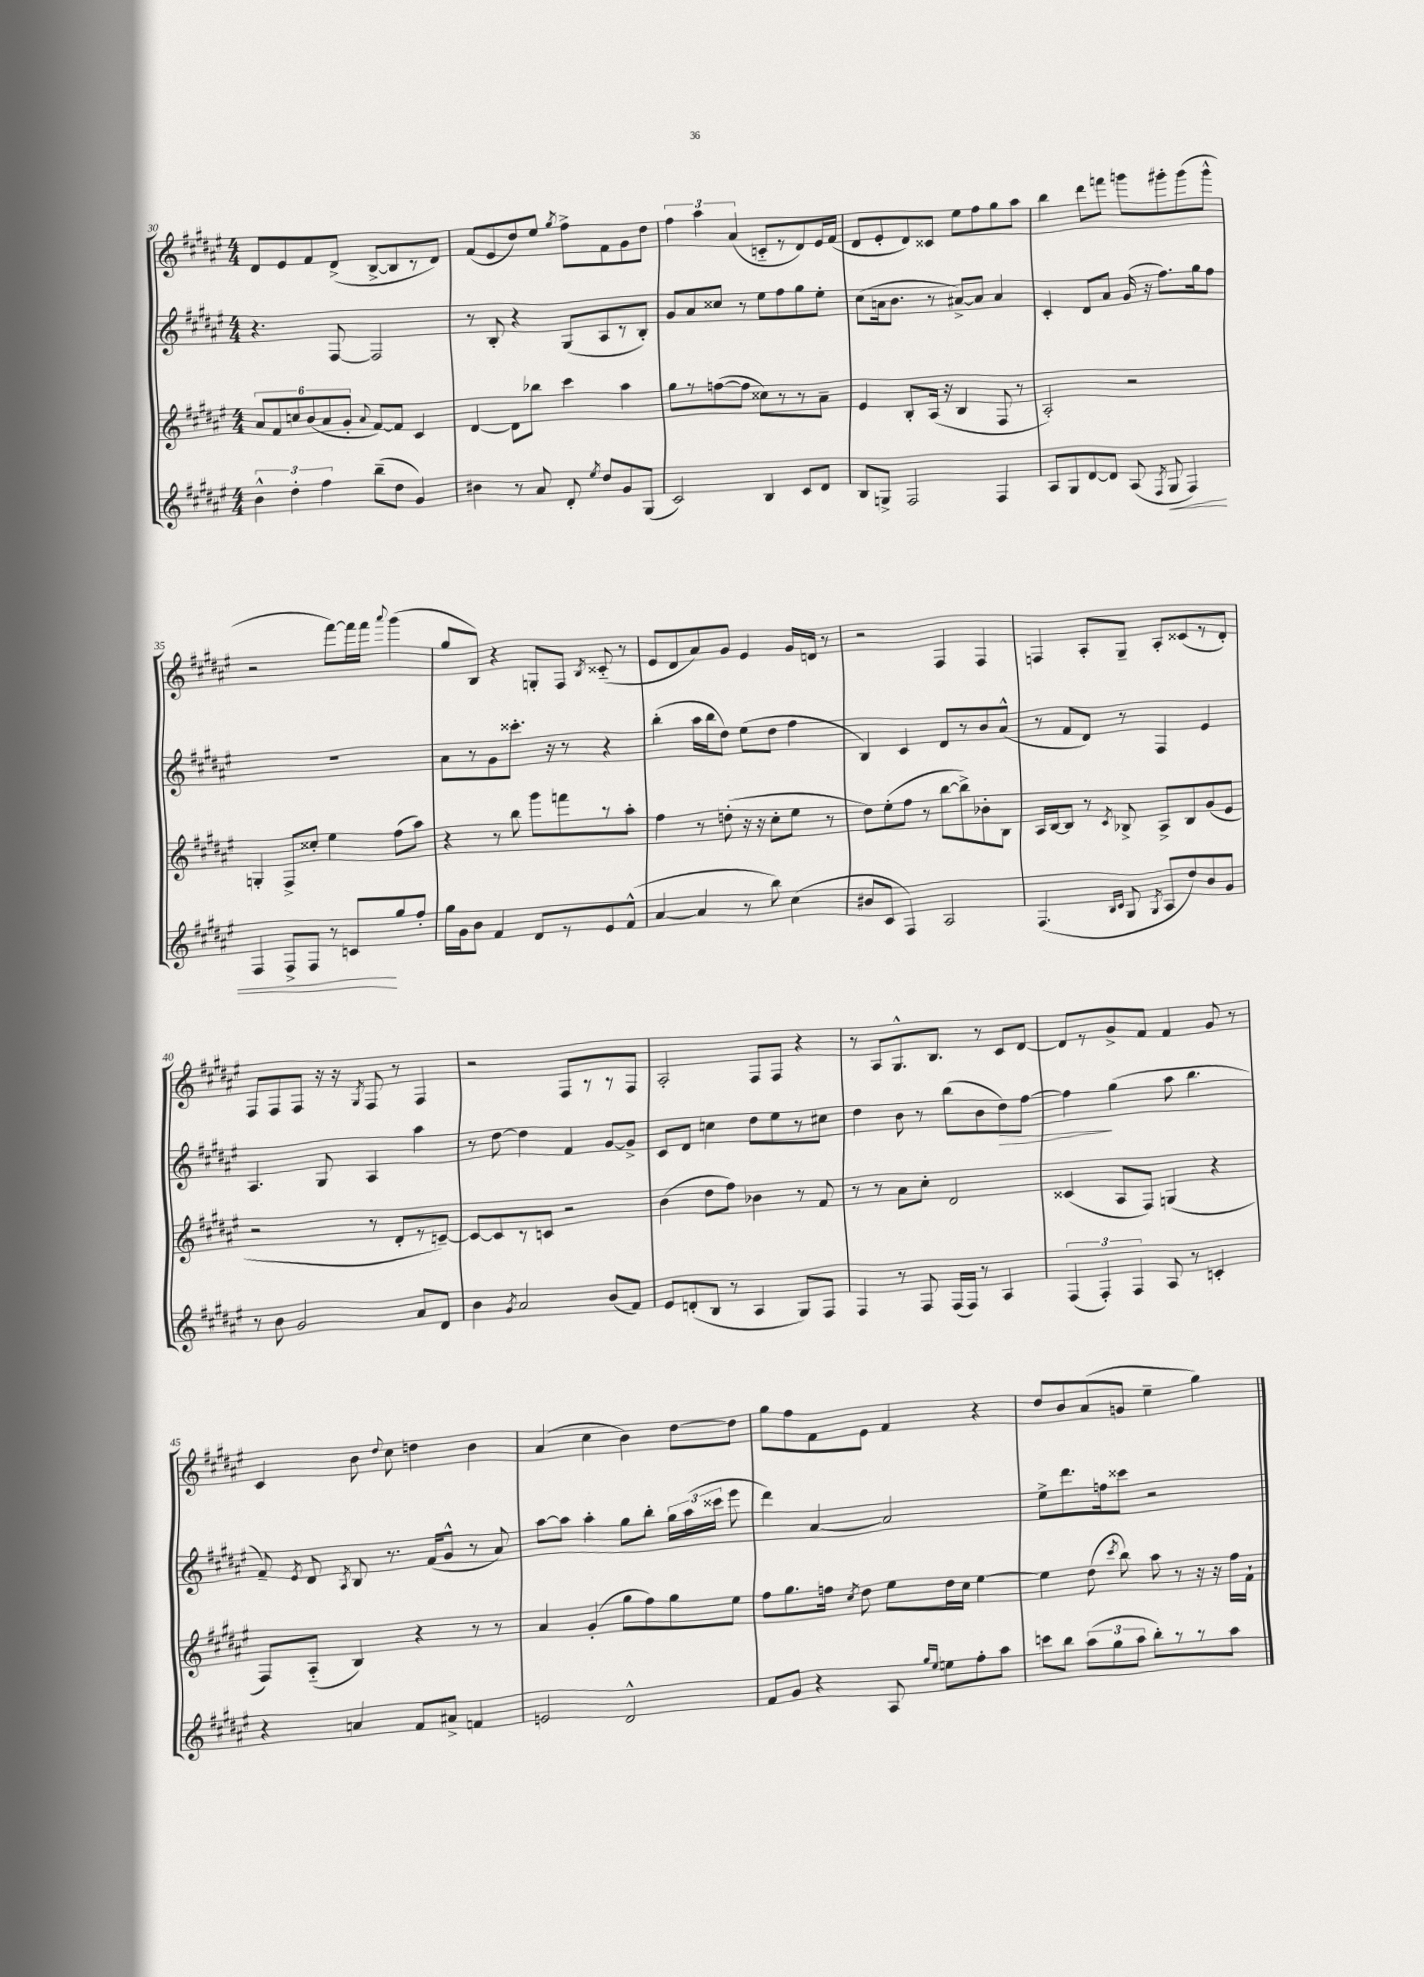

**kern	**kern	**kern	**kern
*staff4	*staff3	*staff2	*staff1
*clefG2	*clefG2	*clefG2	*clefG2
*k[f#c#g#d#a#e#]	*k[f#c#g#d#a#e#]	*k[f#c#g#d#a#e#]	*k[f#c#g#d#a#e#]
*M4/4	*M4/4	*M4/4	*M4/4
6b^^\	12a#/L	4.r	8d#/L
.	12f#/	.	.
.	.	.	8e#/
6dd#'\	12cc/	.	.
.	(12b/	.	8f#/
6ff#\	12a#/	.	.
.	.	[8F#/	(8d#^/J
.	12g#'/J	.	.
.	8qqa#/	.	.
(8bb~\L	[8f#/L)	2F#/]	[8B^/L
8dd#\J	8f#/]J	.	8B/]
4g#/)	4c#/	.	8r
.	.	.	8d#/J)
=	=	=	=
4b#\	[4d#/	8r	(8f#/L
.	.	8B'/	8e#/
8r	8d#\]L	4r	8dd#/)
8a#/	8bb-\J	.	8ee#/J
.	.	.	8qgg#/
8d#'/	4ccc#\	(8G#/L	8ff#^\L
8qee#/	.	.	.
8dd#/L	.	8A#/	8f#\
8g#/	4aa#\	8r	8g#\
(8G#/J	.	8B'/J)	8dd#\J
=	=	=	=
2c#/)	8gg#\L	8g#/L	6ff#\
.	8r	8a#/	.
.	.	.	6aa#\
.	([8ff\	8cc##/J	.
.	.	.	(6a#/
.	8ff\]J	8r	.
4B/	8cc##\L)	8ee#\L	8c'~/L
.	8r	8ff#\	8r
8c#/L	8r	8gg#\	8d#/)
8d#/J	8a#~\J	8ee#'\J	16e#/L
.	.	.	(16f#/JJ
=	=	=	=
8B/L	4e#/	(8cc#\L	8d#/L
8G^/J	.	16a\k	8e#'/
.	.	8.b\J	.
2F#/	8B'/L	.	8d#/)
.	(16A#/Jk	8r	8c##/J
.	16r	.	.
.	4B/	[8a#^/L)	8ee#\L
.	.	8a#/]J	8ff#\
4F#/	8F#/	4a#/	8gg#\
.	8r	.	8aa#\J
=	=	=	=
8A#/L	2A#'/)	4c#'/	4bb\
8G#/	.	.	.
[8d#/	.	8d#/L	8ddd#\L
8d#/]J	.	8a#/J	8fff\J
(8A#/	2r	(16g#/	8ggg\L
.	.	16r	.
8qF#/	.	.	.
8G#/	.	8.ff#\L)	8ggg#'\
4F#/)	.	.	(8ggg#\
.	.	16gg#\k	.
.	.	8ff#\J	8ggg#^^\J
=	=	=	=
4F#/	4G'/	1r	2r
8F#^/L	8F#^/L	.	.
8F#/J	8cc##'/J	.	.
8r	4ee#\	.	[8fff#\L)
8c/L	.	.	16fff#\]L
.	.	.	16fff#\JJ
.	.	.	8qqaaa#/
8gg#/	(8ff#\L	.	(4ggg#\
8ff#'/J	8aa#\J)	.	.
=	=	=	=
16gg#\LL	4r	8a#\L	8gg#/L
16g#\J	.	.	.
8b\J	.	8r	8B/J)
4f#/	8r	8g#\	4r
.	8bb\	8.ccc##'\J	.
8d#/L	8ggg#\L	.	8G'/L
.	.	16r	.
8r	8fff\	8r	8F#/J
.	.	.	8qB/
8e#/	8r	4r	(8c##'~/
(8f#^^/J	8aa#'\J	.	8r
=	=	=	=
[4a#/	4ff#\	(4bb'\	8e#/L
.	.	.	8d#/
4a#/]	8r	16aa#\LL	8a#/)
.	.	16bb\J	.
.	(8dd'\	8dd#\J)	8g#/J
8r	16r	(8ee#\L	4e#/
.	16r	.	.
8bb\)	8cc#'\L	8dd#\J	.
(4cc#\	8ee#\J	4ff#\	16g#/LL
.	.	.	16d/JJ
.	8r	.	8r
=	=	=	=
8b#/L	8dd#\L)	4B/)	2r
8c#/J	(8ee#'\	.	.
4F#/)	8ff#\J	4c#/	.
.	8r	.	.
2A#/	[8bb\L	8d#/L	4F#/
.	8bb^\])	8r	.
.	8b-'\	8b/	4F#/
.	8B\J	(8a#^^/J	.
=	=	=	=
(4.F#/	16A#/LL	8r	4F/
.	[16B/J	.	.
.	8B/]J	8f#/L	.
.	8r	8d#/J)	8A#'/L
16qqB/LL	.	.	.
16qqc#/JJ	8qc#/	.	.
8G#/	8B-^/	8r	8G#~/J
8qG#/	.	.	.
8A#/L	8A#^/L	4F#/	8A#'/L
8dd#/)	8B-/	.	(8c##/
8b/	(8g#/	4e#/	8r
8g#/J	8e#/J	.	8d#'/J)
=	=	=	=
8r	2r	4.A#/	8F#/L
8b\	.	.	8F#/
2g#/	.	.	8F#/J
.	.	8G#/	16r
.	.	.	16r
.	.	.	8qG#/
.	8r	4A#/	8F#/
.	8d#'/L	.	8r
8a#/L	8r	4aa#\	4F#/
8d#/J	[8c~/J)	.	.
=	=	=	=
4b\	8c/_L	8r	2r
.	8c/]	[8dd#\	.
8qg#/	.	.	.
2a#/	8r	4dd#\]	.
.	8c/J	.	.
.	2r	4f#/	8F#/L
.	.	.	8r
(8b/L	.	[8g#/L	8r
8f#/J)	.	8g#^/]J	8F#/J
=	=	=	=
8e#/L	(4b\	8c#/L	2A#'/
(8d'/	.	8d#/J	.
8B/J	8dd#\L	4cc\	.
8r	8ff#\J)	.	.
4A#/	4b-\	8dd#\L	8F#/L
.	.	8ee#\	8F#/J
8G#/L)	8r	8r	4r
8F#/J	8f#/	8cc#\J	.
=	=	=	=
4F#/	8r	4dd#\	8r
.	8r	.	8A#/L
8r	8a#\L	8b\	8.G#^^/
8F#/	8cc#'\J	8r	.
.	.	.	8.B/J
(16F#/LL	2d#/	(8bb\L	.
16F#/JJ)	.	.	.
8r	.	8b\	8r
4A#/	.	8dd#\)	8c#/L
.	.	[8ff#\J	[8d#/J
=	=	=	=
(6F#/	(4c##/	4ff#\]	8d#/]L
.	.	.	8r
6F#'/)	.	.	.
.	8A#/L	(4gg#\	8g#^/
6F#/	.	.	.
.	8F#/J)	.	8f#/J
8A#/	(4G/	8aa#\	4f#/
8r	.	4.bb\	.
4c'/	4r	.	8g#/
.	.	.	8r
=	=	=	=
4r	8F#/L)	8f#~/)	4c#/
.	.	8qe#/	.
.	(8A#'~/J	8d#/	.
.	.	8qA#/	.
4a/	4B/)	8B/	8b\
.	.	.	8qqdd#/
.	.	8.r	8cc#\
8f#/L	4r	.	4dd\
.	.	(16f#/LK	.
8a#^/J	.	8g#^^/J	.
4f/	8r	8r	4b\
.	8r	8a#/)	.
=	=	=	=
2e/	4a#/	[8aa#\L	(4a#/
.	.	8aa#\]J	.
.	(4g#'/	4aa#'\	4cc#\
2d#^^/	8gg#\L	8gg#\L	4b\)
.	8ff#\)	8bb'\J	.
.	8gg#\	24gg#\LL	[8dd#\L
.	.	(24aa#\	.
.	.	24ccc##\JJ	.
.	8ee#\J	8eee#\	8dd#\]J
=	=	=	=
8f#/L	8ff#\L	4ddd#\)	8gg#\L
8g#/J	8.gg#\	.	8ff#\
4r	.	[4a#/	8f#\
.	16ff\Jk	.	.
.	8qcc#/	.	.
.	8dd#\	.	8e#\J
8A#/	8ee#\L	2a#/]	4f#/
16qqgg#/LL	.	.	.
16qqee#/JJ	.	.	.
8ee\L	16dd#\L	.	.
.	16cc#\JJ	.	.
8ff#'\	[4ee#\	.	4r
8aa#\J	.	.	.
=	=	=	=
8ccc\L	4ee#\]	8ee#^\L	8dd#/L
8bb\J	.	8.ddd#\	8b/
(12aa#\L	(8dd#\	.	(8a#/
.	.	16ff\k	.
12gg#\	.	.	.
.	8qccc#/	.	.
.	8bb\)	8ccc##\J	8g/J
12aa#\J	.	.	.
8bb'\L)	8aa#\	2r	4ee#~\
8r	8r	.	.
8r	16r	.	4gg#\)
.	16r	.	.
8aa#\J	16ff#\LL	.	.
.	16f#`\JJ	.	.
==	==	==	==
*-	*-	*-	*-
